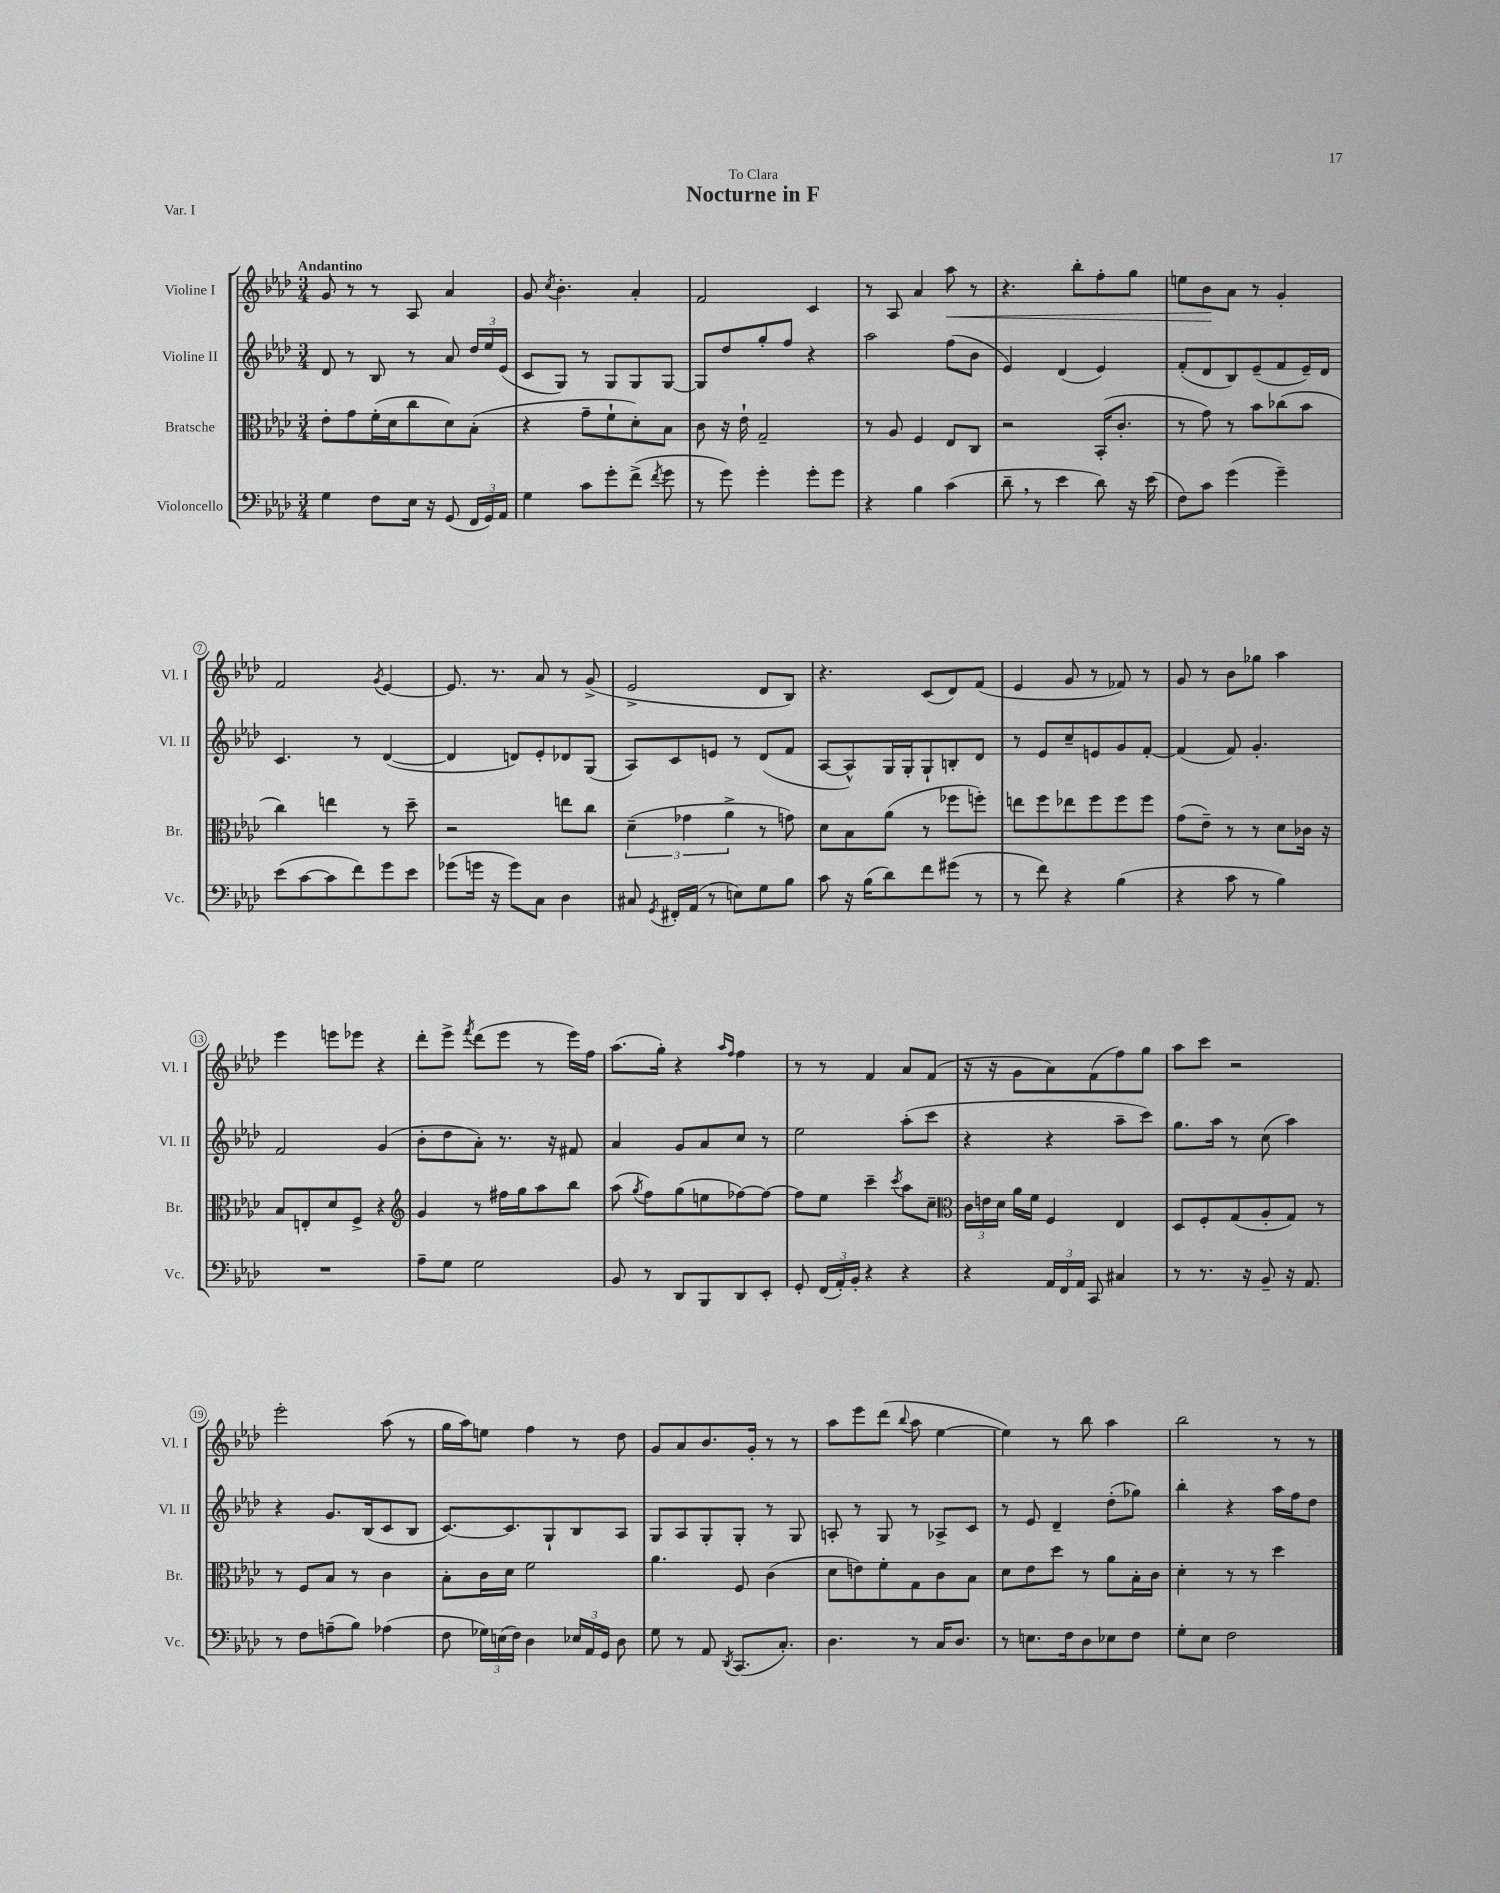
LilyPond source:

\header { title = "Nocturne in F" dedication = "To Clara" piece = "Var. I" }
<<
\new StaffGroup <<
\new Staff = "s0" \with { instrumentName = "Violine I" shortInstrumentName = "Vl. I" } {
    \clef treble \key aes \major \numericTimeSignature \time 3/4 \tempo "Andantino"
    \autoBeamOff g'8 r8 r8 aes8 aes'4 |
    g'8 \acciaccatura { c''8 } bes'4.-. aes'4-. |
    f'2 c'4 |
    r8 aes8 aes'4 aes''8\< r8 |
    r4. bes''8[-. f''8-. g''8] |
    e''8[ bes'8\! aes'8] r8 g'4-. |
    f'2 \acciaccatura { g'8 } ees'4~ |
    ees'8. r8. aes'8 r8 g'8->( |
    ees'2-> des'8[ bes8]) |
    r4. c'8[( des'8) f'8]( |
    ees'4 g'8 r8 fes'8) r8 |
    g'8 r8 bes'8[ ges''8] aes''4 |
    ees'''4 e'''8[ ees'''8] r4 |
    des'''8[-. ees'''8]-> \acciaccatura { f'''8 } des'''8[( ees'''8] r8 ees'''16[) f''16] |
    aes''8.[( g''16]-.) r4 \grace { aes''16[ f''16] } f''4 |
    r8 r8 f'4 aes'8[ f'8]( |
    r16 r16 g'8[ aes'8) f'8( f''8) g''8] |
    aes''8[ c'''8] r2 |
    ees'''2-. aes''8( r8 |
    g''16[ aes''16) e''8] f''4 r8 des''8 |
    g'8[ aes'8 bes'8. g'16]-. r8 r8 |
    aes''8[ ees'''8 des'''8]( \appoggiatura { bes''8 } aes''8 ees''4~ |
    ees''4) r8 bes''8 aes''4 |
    bes''2 r8 r8 \bar "|." |
}
\new Staff = "s1" \with { instrumentName = "Violine II" shortInstrumentName = "Vl. II" } {
    \clef treble \key aes \major \numericTimeSignature \time 3/4
    \autoBeamOff des'8 r8 bes8 r8 aes'8 \tuplet 3/2 { des''16[ ees''16 ees'16]( } |
    c'8[ g8]) r8 g8[ g8 g8]~ |
    g8[ des''8 g''8-. f''8] r4 |
    aes''2 f''8[( bes'8] |
    ees'4) des'4( ees'4) |
    f'8[-.( des'8 bes8) ees'8--( f'8 ees'16--) des'16] |
    c'4. r8 des'4~( |
    des'4 d'8[) ees'8-. des'8 g8]( |
    aes8[) c'8 e'8] r8 des'8[( f'8] |
    aes8[~ aes8-^) g16 g16-. g8-! b8-. des'8] |
    r8 ees'8[ c''8-- e'8 g'8 f'8]~-. |
    f'4( f'8) g'4.-. |
    f'2 g'4( |
    bes'8[-. des''8 aes'8]-.) r8. r16 fis'8 |
    aes'4 g'8[ aes'8 c''8] r8 |
    ees''2 aes''8[-.( c'''8] |
    r4 r4 aes''8[-- c'''8]) |
    g''8.[ aes''16] r8 c''8( aes''4) |
    r4 g'8.[ bes16( c'8 bes8] |
    c'8.[~) c'8. g8-! bes8 aes8] |
    g8[ aes8 g8-. g8]-. r8 g8 |
    a8-. r8 g8 r8 aes8[-> c'8] |
    r8 ees'8 des'4-- des''8[-.( ges''8]) |
    bes''4-. r4 aes''16[ f''16 des''8] \bar "|." |
}
\new Staff = "s2" \with { instrumentName = "Bratsche" shortInstrumentName = "Br." } {
    \clef alto \key aes \major \numericTimeSignature \time 3/4
    \autoBeamOff ees'8[-. g'8 f'16-.( des'16 c''8 des'8) bes8]-.( |
    r4 g'8[-- f'8-! des'8-.) bes8] |
    c'8 r16 ees'16-! g2-- |
    r8 aes8 f4 ees8[ c8] |
    r2 bes,16[-.( c'8.]-. |
    r8 g'8) r8 bes'8[ ces''8( bes'8] |
    c''4) e''4 r8 des''8-- |
    r2 e''8[ c''8] |
    \tuplet 3/2 { des'4--( ges'4 aes'4-> } r8 g'8) |
    des'8[ bes8 aes'8]( r8 fes''8[ f''8]-.) |
    e''8[ f''8 ees''8 f''8 f''8 f''8] |
    g'8[( ees'8]--) r8 r8 des'8[ ces'16] r16 |
    bes8[ e8-. des'8 f8]-> r4 |
    \clef treble g'4 r8 fis''16[ g''16 aes''8 bes''8] |
    aes''8( \acciaccatura { g''8 } f''8[) g''8( e''8 fes''8~) fes''8]~ |
    fes''8[ ees''8] c'''4-- \acciaccatura { c'''8 } aes''8[ c''8]-- |
    \clef alto \tuplet 3/2 { c'16[ e'16 des'16] } aes'16[ f'16] f4 ees4 |
    des8[ f8-. g8( aes8-. g8]) r8 |
    r8 f8[ bes8] r8 c'4 |
    bes8[-. c'16 des'16] f'2 |
    aes'4. f8 c'4( |
    des'8[ e'8) f'8-. g8 c'8 bes8] |
    des'8[ ees'8 des''8] r8 aes'8[ bes16-. c'16] |
    des'4-. r8 r8 des''4 \bar "|." |
}
\new Staff = "s3" \with { instrumentName = "Violoncello" shortInstrumentName = "Vc." } {
    \clef bass \key aes \major \numericTimeSignature \time 3/4
    \autoBeamOff g4 f8[ ees16] r16 g,8( \tuplet 3/2 { f,16[ g,16) aes,16] } |
    g4 c'8[ g'8-. f'8]->( \acciaccatura { f'8 } g'8 |
    r8 g'8) g'4-. g'8[-. g'8] |
    r4 bes4 c'4( |
    des'8-- \breathe r8 ees'4 des'8) r16 ees'16( |
    f8[) c'8] g'4( g'4--) |
    ees'8[( c'8~ c'8 f'8) g'8 ees'8] |
    ges'8[( g'16] r16 g'8[) c8] des4 |
    cis8 \acciaccatura { g,8 } fis,16[-. aes,16]( r8 e8[) g8 bes8] |
    c'8 r16 bes16[( des'8) f'8 gis'8]( r8 |
    r8 f'8) r4 bes4( |
    r4 c'8 r8 bes4) |
    R2. |
    aes8[-- g8] g2 |
    bes,8 r8 des,8[ bes,,8 des,8 ees,8]-. |
    g,8-. \tuplet 3/2 { f,16[( aes,16-.) bes,16]-. } r4 r4 |
    r4 \tuplet 3/2 { aes,16[ f,16 aes,16] } c,8 cis4 |
    r8 r8. r16 bes,8-- r16 aes,8. |
    r8 f8[ a8--( bes8]) aes4( |
    f8 \tuplet 3/2 { ges16[) e16( f16]) } des4 \tuplet 3/2 { ees16[ aes,16 g,16] } des8 |
    g8 r8 aes,8 \acciaccatura { des,8 } c,8.[( c8.]-.) |
    des4. r8 c16[ des8.] |
    r8 e8.[ f16 des8 ees8 f8] |
    g8[-. ees8] f2 \bar "|." |
}
>>
>>
\layout { \context { \Score \override BarNumber.stencil = #(make-stencil-circler 0.1 0.3 ly:text-interface::print) } }
